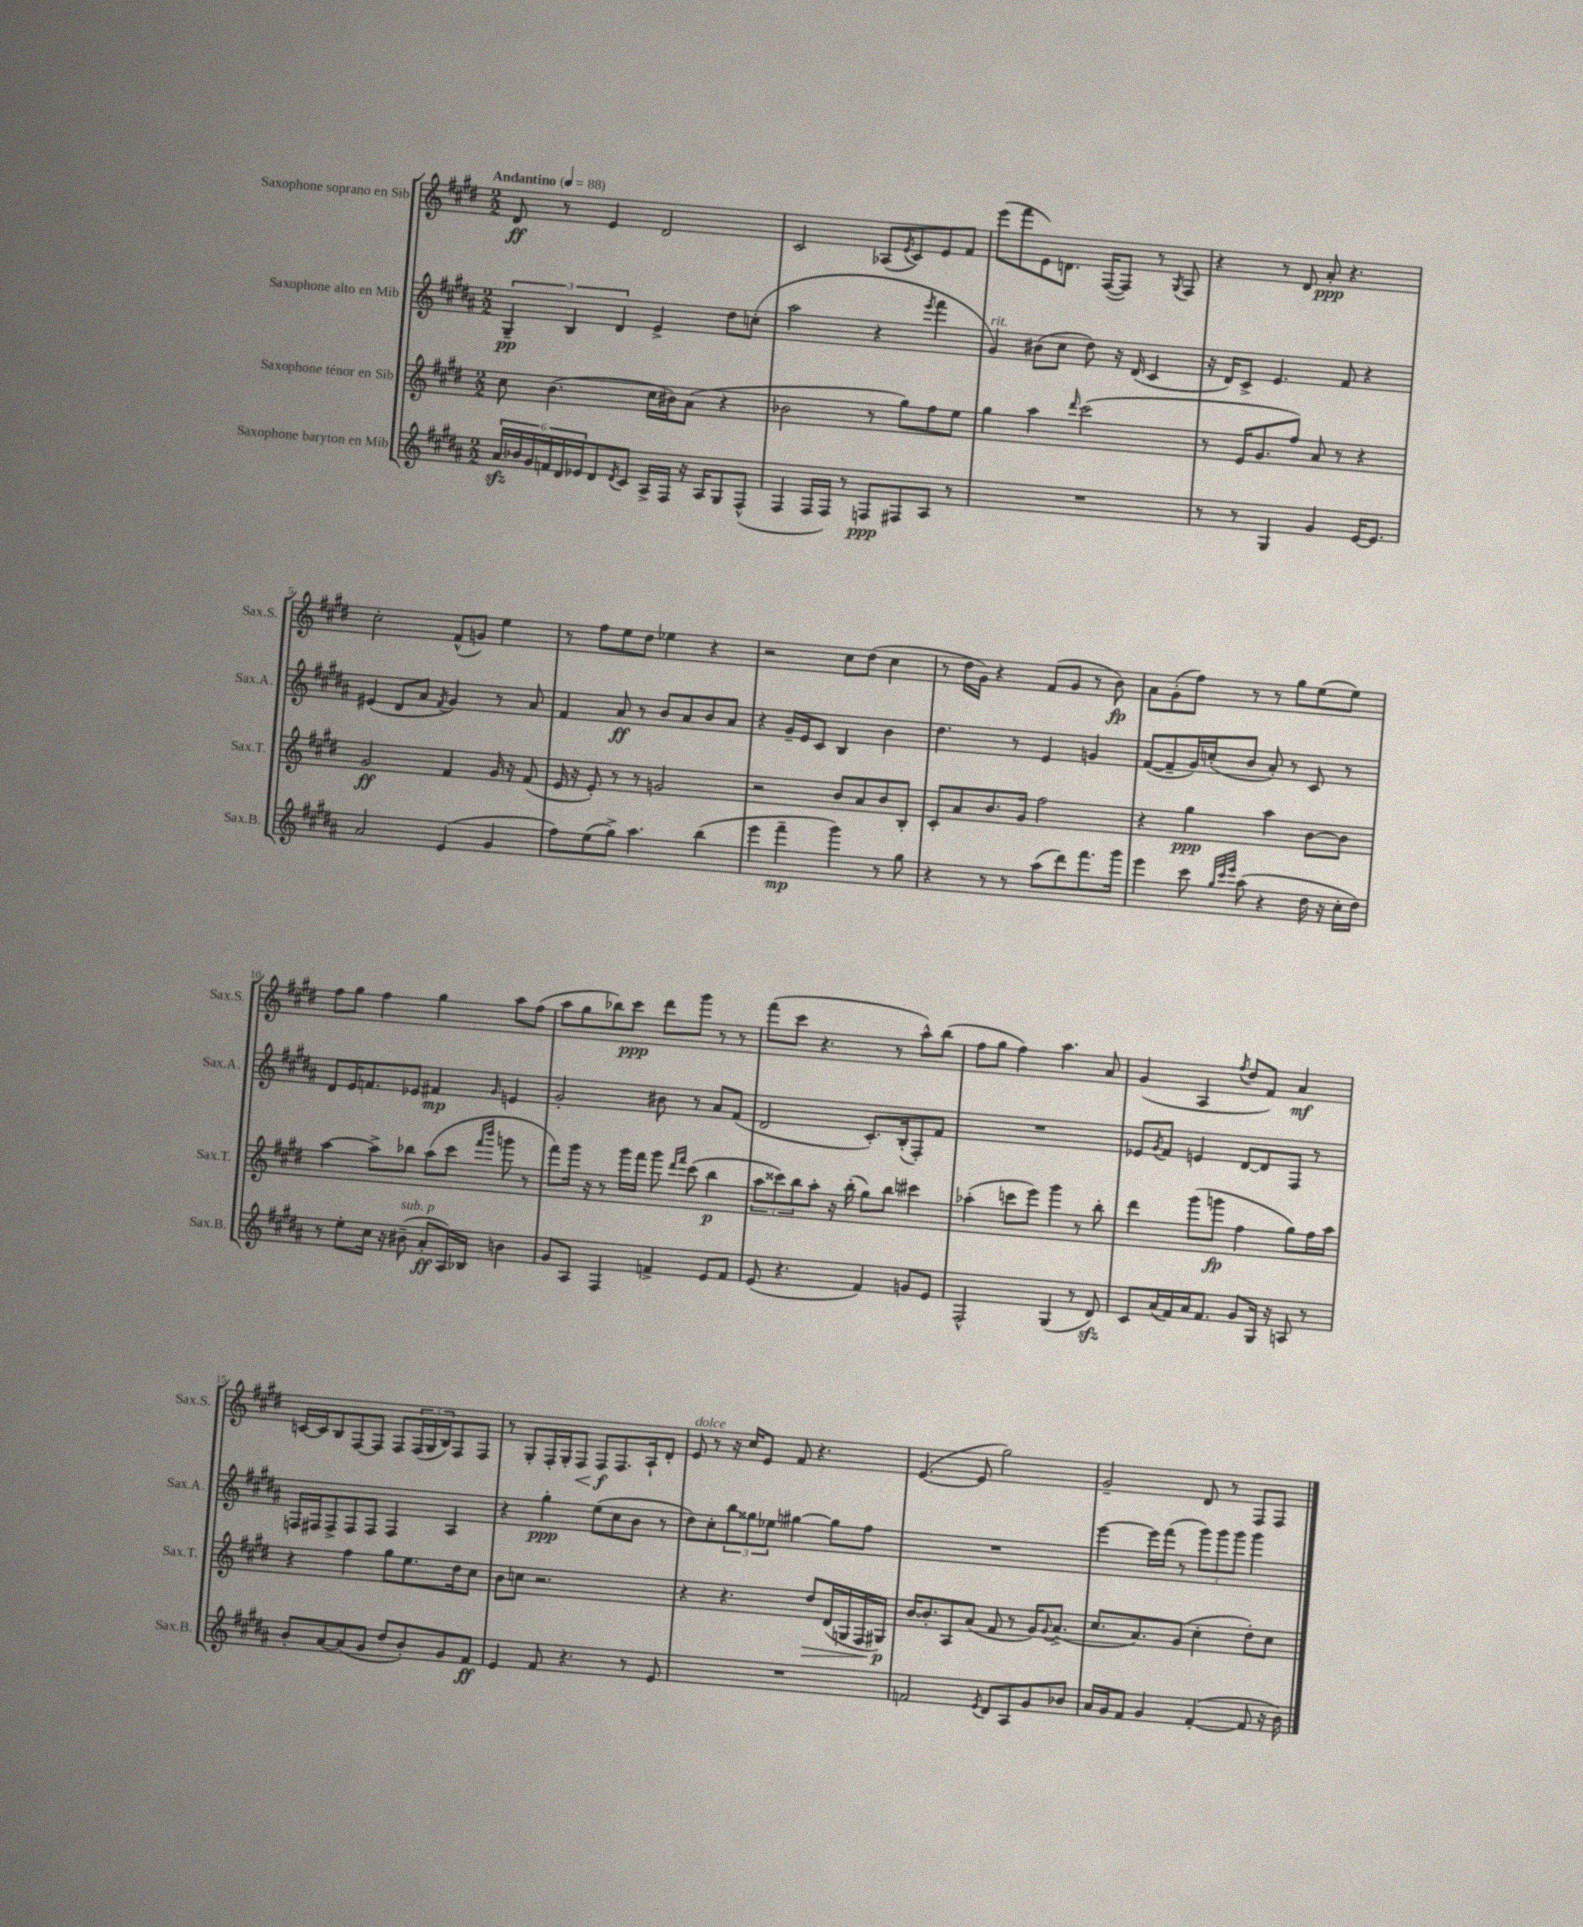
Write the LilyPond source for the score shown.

<<
\new StaffGroup <<
\new Staff = "s0" \with { instrumentName = "Saxophone soprano en Sib" shortInstrumentName = "Sax.S." } {
    \clef treble \key e \major \numericTimeSignature \time 2/2 \tempo "Andantino" 4 = 88
    dis'8\ff r8 e'4 dis'2 |
    cis'2 aes8( \acciaccatura { e'8 } cis'8) e'8 fis'8 |
    e'''8( fis'''8 e'8) d'8. fis16~( fis8) r8 \acciaccatura { gis8 } fis8 |
    r4 r8 dis'8 a'8-.\ppp r4. |
    cis''2-. fis'8-^( g'8) e''4 |
    r8 fis''8 e''8 dis''8 ees''4 r4 |
    r2 cis''8 dis''8( cis''4 |
    r8 dis''16 gis'16) r4 fis'8( gis'8 r8 b'8\fp) |
    a'8 gis'8-.( fis''8) r8 r8 gis''8 e''8( e''8) |
    fis''8 gis''8 fis''4 gis''4 a''8 fis''8( |
    a''8 gis''8 bes''8) cis'''8\ppp dis'''8 gis'''8 r8 r8 |
    fis'''8( cis'''8 r4. r8 a''8-^) b''8( |
    fis''8 gis''8 fis''4) a''4. a'8 |
    gis'4( a4 \acciaccatura { fis''8 } dis''8 fis'8) a'4\mf |
    c'16~ c'16 b8 fis8~ fis8 fis8 \tuplet 3/2 { fis16( gis16 b16) } fis8 fis8 |
    r8 gis8-. fis16-. gis16-. fis8\< fis8\f\! fis8. a16-! dis'8-. |
    e'8^\markup { \italic "dolce" } r8 r16 cis''16 e'8 fis'8 r4. |
    e'4.~( e'8 gis''2) |
    gis'2-- dis'8 r8 fis8 fis8 \bar "|." |
}
\new Staff = "s1" \with { instrumentName = "Saxophone alto en Mib" shortInstrumentName = "Sax.A." } {
    \clef treble \key b \major \numericTimeSignature \time 2/2
    \tuplet 3/2 { gis4--\pp b4 dis'4 } e'4-> dis''8 c''8-.( |
    ais''2 r4 \acciaccatura { e'''8 } fis'''4 |
    gis'4^\markup { \italic "rit." }) bis'8( cis''8 dis''8) r16 dis'16( cis'4 |
    r16 dis'16) cis'8-> e'4. fis'8 r4 |
    eis'4( dis'8 ais'8 \acciaccatura { fis'8 } gis'4) r8 ais'8 |
    fis'4 ais'8\ff r8 b'8 ais'8 b'8 ais'8 |
    r4 gis'16-- e'16 cis'8 b4 b'4 |
    dis''4. r8 e'4 g'4 |
    fis'8~( fis'8-- gis'16) c''16-.( b'8 ais'8-.) r8 cis'8 r8 |
    dis'8 e'16 f'8. ees'8 fis'4\mp \grace { gis'16 } e'4 |
    gis'2-. bis'8 r8 ais'8 fis'8( |
    dis'2 cis'8.-.) b16-.( fis8-.) fis'8 |
    R1 |
    ees'8 \acciaccatura { gis'8 } fis'8 e'4 dis'8~ dis'8 fis8 r8 |
    f16 fis16 fis8-> fis8 fis8 fis4 ais4 |
    r4 gis''4-.\ppp e''8( cis''8 b'8 r8 |
    dis''8) cis''8-. \tuplet 3/2 { b''8 gisis''8 ees''8 } gis''4~ gis''8 fis''8 |
    R1 |
    e'''4~ e'''16 fis'''16( r8 \tuplet 3/2 { gis'''8) gis'''8 gis'''8 } gis'''4 \bar "|." |
}
\new Staff = "s2" \with { instrumentName = "Saxophone ténor en Sib" shortInstrumentName = "Sax.T." } {
    \clef treble \key e \major \numericTimeSignature \time 2/2
    cis''8 b'4.( cis''16 bis'16) a'8( r4 |
    bes'2 r8 gis''8) fis''8 e''8 |
    gis''4 a''4 \grace { dis'''16 } cis'''2( |
    r8 e'16 gis'8. fis''8) a'8 r8 r4 |
    gis'2\ff fis'4 gis'16 r16 fis'8( |
    e'16 r16 e'8-.) r8 r8 g'2 |
    r2 b'8 a'8 b'8 b8-. |
    cis'8-. a'8 b'8. gis'16 fis''2 |
    r4 gis''4\ppp a''4 b'8~ b'8 |
    a''4~ a''8-> bes''8 a''8( cis'''8 \grace { fis'''16 b'''16 } g'''8 r8 |
    fis'''8) gis'''16 r16 r8 gis'''16 fis'''16 gis'''8 \grace { dis'''16 fis'''16 } cis'''8( b''4\p |
    \tuplet 3/2 { a''8 cisis'''8) b''8 } a''8-. r16 b''16-.( gis''8) b''8 cis'''4 |
    aes''4-.( c'''8 e'''8) gis'''4 r8 b''8-. |
    dis'''4 gis'''8( g'''8\fp fis''4 gis''8) fis''16 a''16 |
    r4 fis''4 gis''8 e''8. dis''16 cis''8 |
    b'8 c''8 r2. |
    r4 r4. dis''8\> dis'16( g16 fis16 gis16\p\!) |
    b'16~ b'8.-. a8 a'8( fis'8 r8 gis'16) \appoggiatura { gis'8 } a'8.->( |
    cis''8. a'8.) gis'8( cis''4-. dis''8-.) cis''8 \bar "|." |
}
\new Staff = "s3" \with { instrumentName = "Saxophone baryton en Mib" shortInstrumentName = "Sax.B." } {
    \clef treble \key b \major \numericTimeSignature \time 2/2
    \tuplet 6/4 { ais'16\sfz bes'16 gis'16 f'16 dis'16 ees'16 } dis'8 \acciaccatura { dis'8 } cis'8 ais16-> fis16 r16 ais16 gis8 fis8-^( |
    fis4 fis16 fis16) r8 f8\ppp fis8 ais8 r8 |
    R1 |
    r8 r8 gis4 gis'4 e'16~ e'8. |
    ais'2 e'4( gis'4 |
    fis''8) e''8( gis''8->) ais''4. b''4( |
    e'''4 fis'''4--\mp gis'''4) r8 gis''8 |
    r4 r8 r8 ais''8( dis'''8) fis'''8. gis'''16 |
    e'''4 cis'''8 \grace { gis''32 cis'''32 e'''32 } ais''8( r4 dis''16 r16 cis''16-. dis''16) |
    r8 e''8-. cis''16 r16 bis'8--^\markup { \italic "sub. p" }( ais'8-.\ff ais16) bes16 b'4 |
    gis'8 ais8 fis4 f'4-> e'8 f'8 |
    e'8( r4. fis'4) g'8 e'8 |
    fis2-^ gis4( r8 dis'8\sfz) |
    cis'8 ais'16( fis'16) ais'16 fis'8. gis'8 gis16 r16 a8 r8 |
    b'8-. ais'8~ ais'8( gis'8 dis''8 b'8-.) gis'8 fis'8\ff |
    e'4 fis'8 r4. r8 e'8 |
    R1 |
    f'2 \acciaccatura { e'8 } dis'8 ais8 gis'8 bes'8 |
    ais'16 gis'16 fis'8 gis'4 fis'4~-.( fis'8 r16 b'16) \bar "|." |
}
>>
>>
